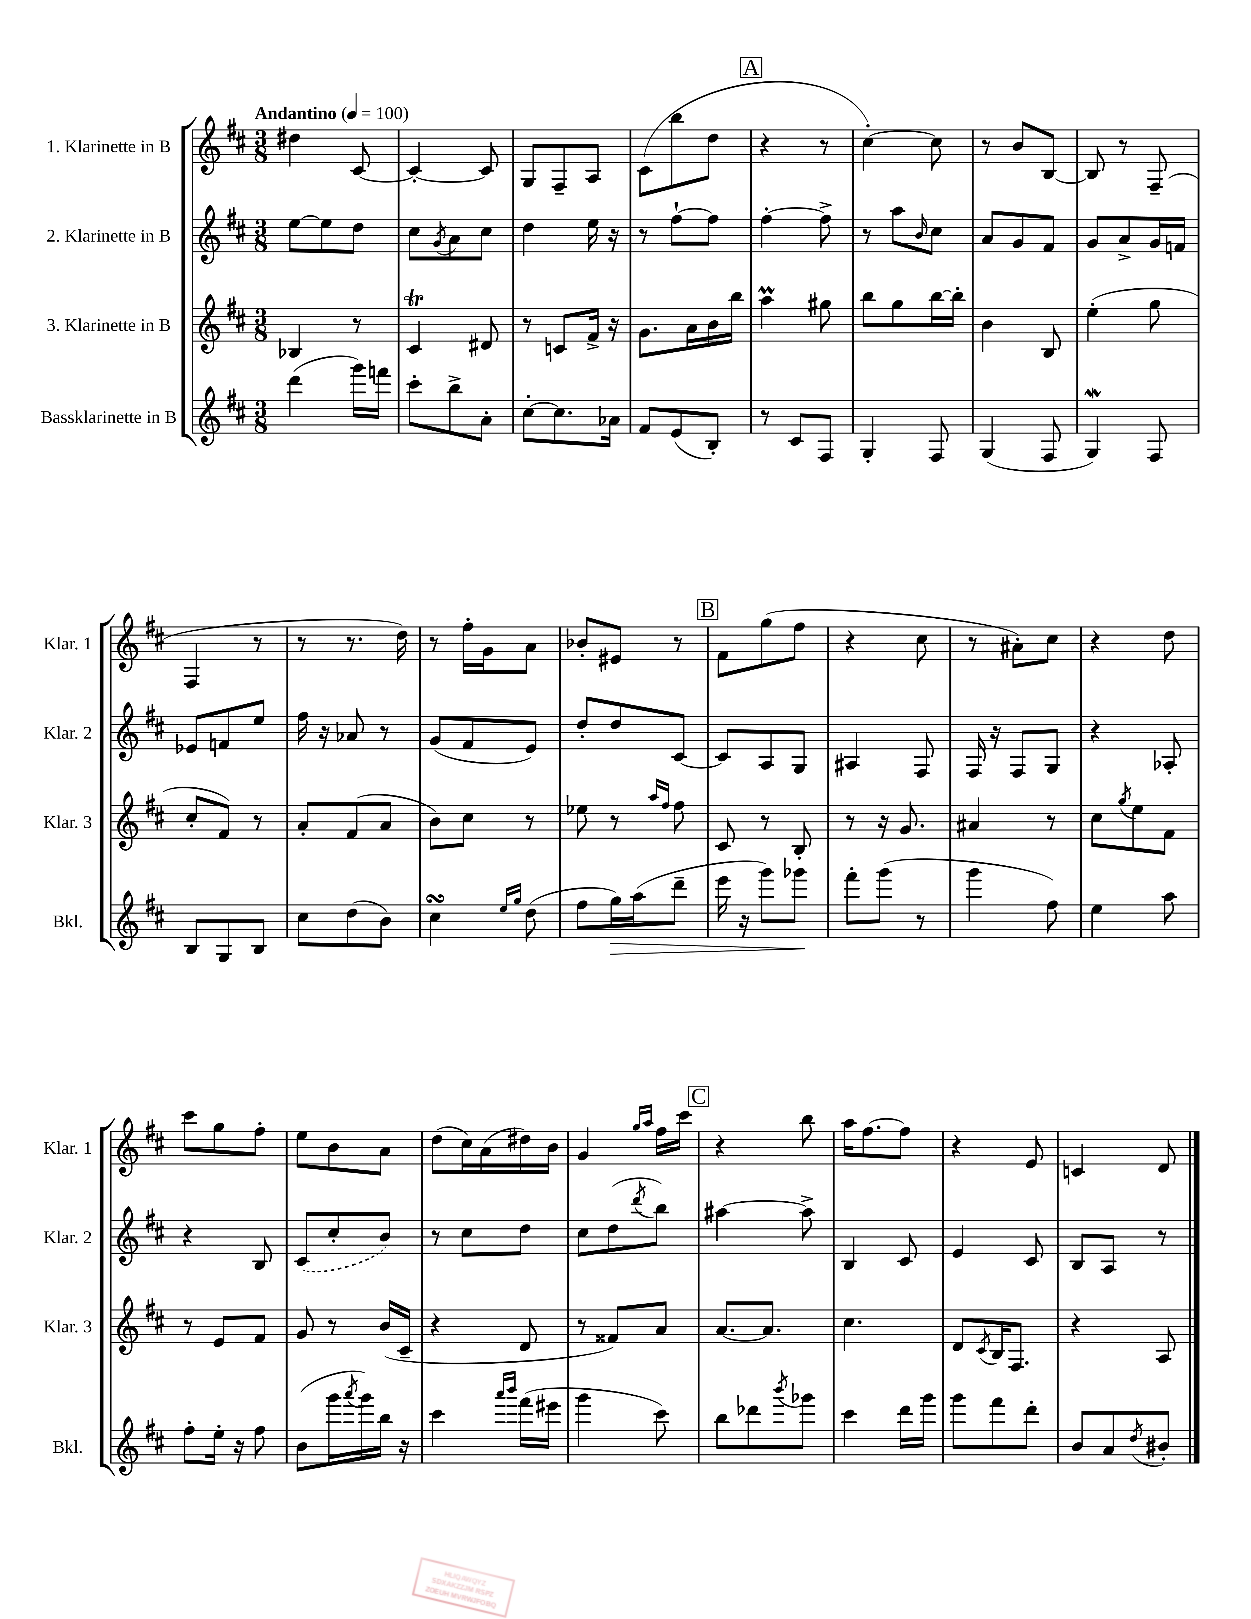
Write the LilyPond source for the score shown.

<<
\new StaffGroup <<
\new Staff = "s0" \with { instrumentName = "1. Klarinette in B" shortInstrumentName = "Klar. 1" } {
    \clef treble \key d \major \numericTimeSignature \time 3/8 \tempo "Andantino" 4 = 100
    dis''4 cis'8~ |
    cis'4~-. cis'8 |
    g8 fis8-- a8 |
    cis'8( b''8 d''8 |
    \mark \markup { \box "A" } r4 r8 |
    cis''4~-.) cis''8 |
    r8 b'8 b8~ |
    b8 r8 fis8--( |
    fis4 r8 |
    r8 r8. d''16) |
    r8 fis''16-. g'16 a'8 |
    bes'8-. eis'8 r8 |
    \mark \markup { \box "B" } fis'8 g''8( fis''8 |
    r4 cis''8 |
    r8 ais'8-.) cis''8 |
    r4 d''8 |
    cis'''8 g''8 fis''8-. |
    e''8 b'8 a'8 |
    d''8( cis''16) a'16( dis''16) b'16 |
    g'4 \grace { g''16 a''16 } fis''16 cis'''16 |
    \mark \markup { \box "C" } r4 b''8 |
    a''16 fis''8.~ fis''8 |
    r4 e'8 |
    c'4 d'8 \bar "|." |
}
\new Staff = "s1" \with { instrumentName = "2. Klarinette in B" shortInstrumentName = "Klar. 2" } {
    \clef treble \key d \major \numericTimeSignature \time 3/8
    e''8~ e''8 d''8 |
    cis''8 \acciaccatura { g'8 } a'8 cis''8 |
    d''4 e''16 r16 |
    r8 fis''8~-! fis''8 |
    \mark \markup { \box "A" } fis''4~-. fis''8-> |
    r8 a''8 \grace { b'16 } cis''8 |
    a'8 g'8 fis'8 |
    g'8 a'8-> g'16 f'16 |
    ees'8 f'8 e''8 |
    fis''16 r16 aes'8 r8 |
    g'8( fis'8 e'8) |
    d''8-. d''8 cis'8~ |
    \mark \markup { \box "B" } cis'8 a8 g8 |
    ais4 fis8 |
    fis16 r16 fis8 g8 |
    r4 aes8-. |
    r4 b8 |
    \once \slurDashed cis'8( cis''8-. b'8) |
    r8 cis''8 d''8 |
    cis''8 d''8( \acciaccatura { d'''8 } b''8) |
    \mark \markup { \box "C" } ais''4~ ais''8-> |
    b4 cis'8 |
    e'4 cis'8 |
    b8 a8 r8 \bar "|." |
}
\new Staff = "s2" \with { instrumentName = "3. Klarinette in B" shortInstrumentName = "Klar. 3" } {
    \clef treble \key d \major \numericTimeSignature \time 3/8
    bes4 r8 |
    cis'4\trill dis'8 |
    r8 c'8 fis'16-> r16 |
    g'8. a'16 b'16 b''16 |
    \mark \markup { \box "A" } a''4\prall gis''8 |
    b''8 g''8 b''16~ b''16-. |
    b'4 b8 |
    e''4-.( g''8 |
    cis''8-. fis'8) r8 |
    a'8-. fis'8( a'8 |
    b'8) cis''8 r8 |
    ees''8 r8 \grace { a''16 fis''16 } fis''8 |
    \mark \markup { \box "B" } cis'8 r8 b8-. |
    r8 r16 g'8. |
    ais'4 r8 |
    cis''8 \acciaccatura { g''8 } e''8 fis'8 |
    r8 e'8 fis'8 |
    g'8 r8 b'16( cis'16-- |
    r4 d'8 |
    r8 fisis'8) a'8 |
    \mark \markup { \box "C" } a'8.~ a'8. |
    cis''4. |
    d'8 \acciaccatura { cis'8 } b16 fis8. |
    r4 a8 \bar "|." |
}
\new Staff = "s3" \with { instrumentName = "Bassklarinette in B" shortInstrumentName = "Bkl." } {
    \clef treble \key d \major \numericTimeSignature \time 3/8
    d'''4( g'''16) f'''16 |
    cis'''8-. b''8-> a'8-. |
    cis''8~-. cis''8. aes'16 |
    fis'8 e'8( b8-.) |
    \mark \markup { \box "A" } r8 cis'8 fis8 |
    g4-. fis8 |
    g4( fis8 |
    g4\mordent) fis8 |
    b8 g8 b8 |
    cis''8 d''8( b'8) |
    cis''4\turn \grace { e''16 g''16 } d''8( |
    fis''8 g''16\>) a''16( d'''8-- |
    \mark \markup { \box "B" } e'''16 r16 g'''8) ges'''8\! |
    fis'''8-. g'''8( r8 |
    g'''4 fis''8) |
    e''4 a''8 |
    fis''8-. e''16-. r16 fis''8 |
    b'8( g'''16 \acciaccatura { a'''8 } g'''16) b''16 r16 |
    cis'''4 \grace { a'''16 b'''16 } fis'''16( eis'''16 |
    g'''4 cis'''8) |
    \mark \markup { \box "C" } b''8 des'''8 \acciaccatura { b'''8 } ges'''8 |
    cis'''4 d'''16 g'''16 |
    g'''8 fis'''8 d'''8-. |
    b'8 a'8 \acciaccatura { d''8 } bis'8-. \bar "|." |
}
>>
>>
\layout { \context { \Score \remove "Bar_number_engraver" } }
